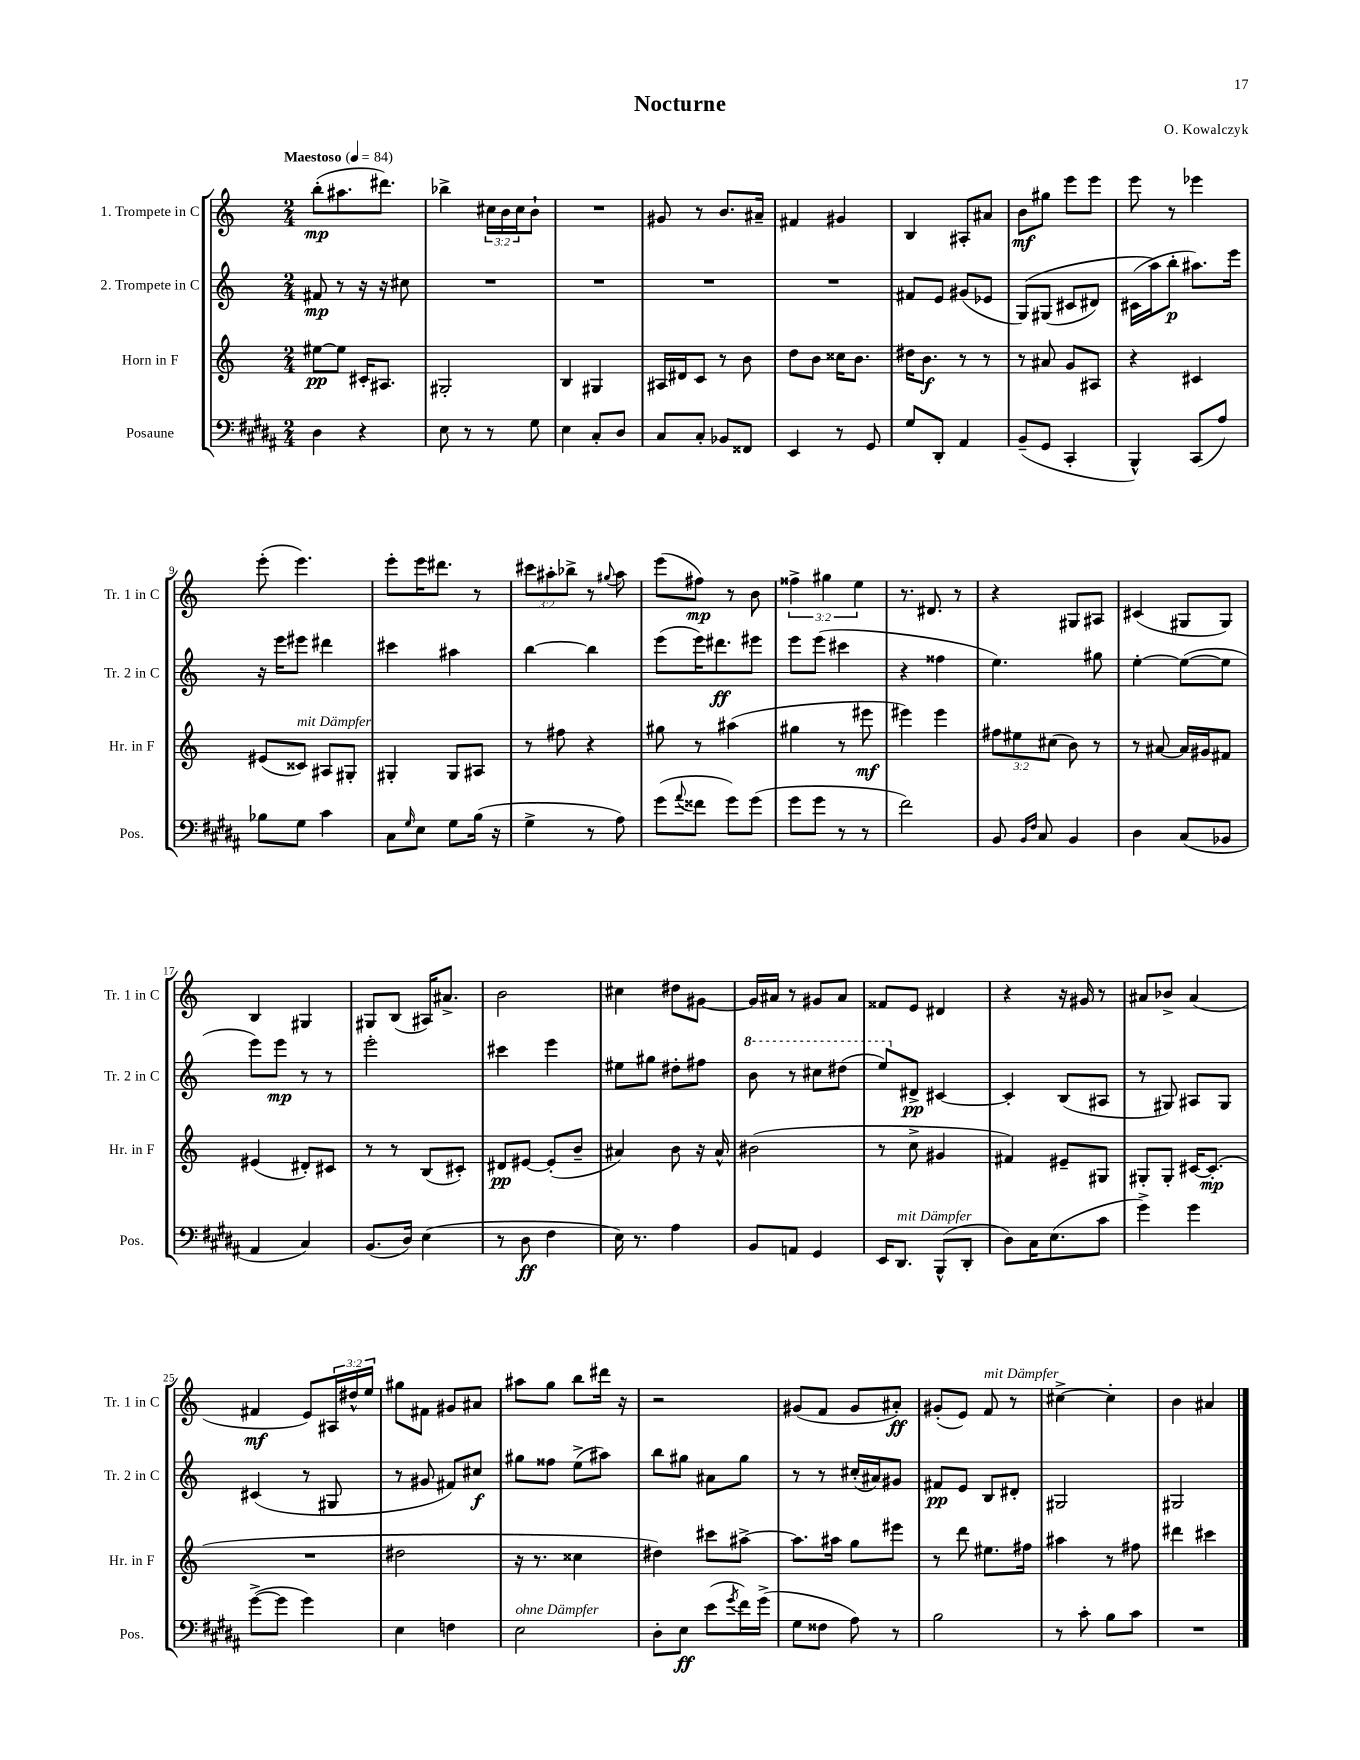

**kern	**kern	**kern	**kern
*staff4	*staff3	*staff2	*staff1
*clefF4	*clefG2	*clefG2	*clefG2
*k[f#c#g#d#a#]	*k[]	*k[]	*k[]
*M2/4	*M2/4	*M2/4	*M2/4
*MM84	*MM84	*MM84	*MM84
4D#\	[8ee#\L	8f#/	(8bb'\L
.	8ee#\]J	8r	8.aa#\
4r	16c#'/LK	16r	.
.	8.A#/J	16r	8.ddd#\J)
.	.	8cc#\	.
=	=	=	=
8E\	2G#'/	2r	4bb-^\
8r	.	.	.
8r	.	.	24cc#\LL
.	.	.	24b\
.	.	.	24cc#\J
8G#\	.	.	8b`\J
=	=	=	=
4E\	4B/	2r	2r
8C#'/L	4G#/	.	.
8D#/J	.	.	.
=	=	=	=
8C#/L	16A#/LL	2r	8g#/
.	16d#/J	.	.
8C#'/J	8c/J	.	8r
8BB-/L	8r	.	8.b/L
8FF##/J	8b\	.	.
.	.	.	16a#~/Jk
=	=	=	=
4EE/	8dd\L	2r	4f#/
.	8b\J	.	.
8r	16cc##\LK	.	4g#/
.	8.b\J	.	.
8GG#/	.	.	.
=	=	=	=
8G#/L	16dd#\LK	8f#/L	4B/
.	8.b\J	.	.
8DD#'/J	.	8e/J	.
4AA#/	8r	(8g#/L	8A#'/L
.	8r	8e-/J	8a#/J
=	=	=	=
(8BB~/L	8r	&(8G/L)	8b\L
8GG#/J	8a#/	(8G#/J	8gg#\J
4CC#'/	8g/L	8c#/L	8eee\L
.	8A#/J	8d#/J)	8eee\J
=	=	=	=
4BBB^^/)	4r	(16c#\LL	8eee\
.	.	16aa\J&)	.
.	.	8bb'\J	8r
(8CC#/L	4c#/	8.aa#\L)	4eee-\
8A#/J)	.	.	.
.	.	16eee\Jk	.
=	=	=	=
8B-\L	(8e#/L	16r	(8eee'\
.	.	16eee\LK	.
8G#\J	8c##/J)	8eee#\J	4.eee\)
4c#\	8A#/L	4ddd#\	.
.	8G#'/J	.	.
=	=	=	=
8C#\L	4G#'/	4ccc#\	8eee'\L
16qqG#/	.	.	.
8E\J	.	.	16eee\K
.	.	.	8.ddd#\J
8G#\L	8G#/L	4aa#\	.
(16B\Jk	8A#/J	.	8r
16r	.	.	.
=	=	=	=
4G#^\	8r	[4bb\	12ccc#\L
.	.	.	12aa#'\
.	8ff#\	.	.
.	.	.	12bb-^\J
8r	4r	4bb\]	8r
.	.	.	8qqgg#/
8A#\)	.	.	8aa#\
=	=	=	=
(8g#\L	8gg#\	(8eee\L	(8eee\L
8qqa#/	.	.	.
8f##\J	8r	16eee\K)	8ff#\J)
.	.	8.ddd#\	.
8g#\L)	(4aa#\	.	8r
(8g#\J	.	8eee#\J	8b\
=	=	=	=
8g#\L	4gg#\	8eee\L	6ff##^\
8g#\J	.	(8eee\J	.
.	.	.	6gg#\
8r	8r	4ccc#\	.
.	.	.	6ee\
8r	8eee#\	.	.
=	=	=	=
2f#\)	4eee#\)	4r	8.r
.	.	.	8.d#/
.	4eee#\	4ff##\	.
.	.	.	8r
=	=	=	=
8BB/	12ff#\L	4.ee\)	4r
.	12ee#\	.	.
16qqBB/LL	.	.	.
16qqF#/JJ	.	.	.
8C#/	.	.	.
.	(12cc#\J	.	.
4BB/	8b\)	.	8G#/L
.	8r	8gg#\	8A#/J
=	=	=	=
4D#\	8r	[4ee'\	(4c#/
.	[8a#/	.	.
(8C#/L	16a#/]LL	(8ee\_L	8G#/L
.	16g#/J	.	.
8BB-/J	8f#/J	8ee\]J	8G#/J)
=	=	=	=
4AA#/	(4e#/	8eee\L)	4B/
.	.	8eee\J	.
4C#/)	8d#'/L)	8r	4G#/
.	8c#/J	8r	.
=	=	=	=
(8.BB/L	8r	2eee'\	8G#/L
.	8r	.	(8B/J
16D#/Jk)	.	.	.
(4E\	(8B/L	.	16A#/LK)
.	.	.	8.a#^/J
.	8c#'/J)	.	.
=	=	=	=
8r	8d#/L	4ccc#\	2b\
8D#\	[8e#/J	.	.
4F#\	(8e#'/]L	4eee\	.
.	8b~/J	.	.
=	=	=	=
16E\)	4a#/)	8ee#\L	4cc#\
8.r	.	.	.
.	.	8gg#\J	.
4A#\	8b\	8dd#'\L	8dd#\L
.	16r	8ff#\J	[8g#\J
.	16a#^^/	.	.
=	=	=	=
8BB/L	(2b#\	8bb\	16g#/]LL
.	.	.	16a#/JJ
8AA/J	.	8r	8r
4GG#/	.	8ccc#\L	8g#/L
.	.	(8ddd#\J	8a#/J
=	=	=	=
16EE/LK	8r	8eee/L)	8f##/L
8.DD#/J	.	.	.
.	8cc^\	8d#^/J	8e/J
(8BBB^^/L	4g#/	[4c#/	4d#/
8DD#'/J	.	.	.
=	=	=	=
8D#\L)	4f#/)	4c#'/]	4r
16C#\K	.	.	.
(8.E\	.	.	.
.	8e#~/L	(8B/L	16r
.	.	.	16g#/
8c#\J	8G#/J	8A#/J	8r
=	=	=	=
4g#^\)	8G#'/L	8r	8a#/L
.	8G#'/J	8G#/)	8b-^/J
4g#\	[16c#/LK	8A#/L	(4a#/
.	(8.c#'/]J	.	.
.	.	8G#/J	.
=	=	=	=
([8g#^\L	2r	(4c#/	4f#/
8g#\]J	.	.	.
4g#\)	.	8r	8e/L)
.	.	8G#/	24A#/L
.	.	.	24dd#^^/
.	.	.	24ee/JJ
=	=	=	=
4E\	2dd#\	8r	8gg#\L
.	.	8g#/	8f#\J
4F\	.	8f#/L)	8g#/L
.	.	8cc#/J	8a#/J
=	=	=	=
2E\	16r	8gg#\L	8aa#\L
.	8.r	.	.
.	.	8ff##\J	8gg\J
.	4cc##\	(8ee^\L	8bb\L
.	.	8aa#\J)	16ddd#\Jk
.	.	.	16r
=	=	=	=
8D#'\L	4dd#\)	8bb\L	2r
8E\J	.	8gg#\J	.
(8e\L	8ccc#\L	8a#\L	.
8qg#/	.	.	.
16f#\L)	[8aa#^\J	8gg#\J	.
(16g#^\JJ	.	.	.
=	=	=	=
8G#\L	8.aa#\]L	8r	(8g#/L
8F##\J	.	8r	8f/J
.	16aa#\Jk	.	.
8A#\)	8gg\L	(16cc#'/LL	8g#/L
.	.	16a#/J)	.
8r	8eee#\J	8g#/J	8a#'/J)
=	=	=	=
2B\	8r	8f#/L	(8g#'/L
.	8ddd\	8e/J	8e/J)
.	8.ee#\L	8B/L	8f/
.	.	8d#'/J	8r
.	16ff#\Jk	.	.
=	=	=	=
8r	4aa#\	2G#/	[4cc#^\
8c#'\	.	.	.
8B\L	8r	.	4cc#'\]
8c#\J	8ff#\	.	.
=	=	=	=
2r	4ddd#\	2G#/	4b\
.	4ccc#\	.	4a#/
==	==	==	==
*-	*-	*-	*-
